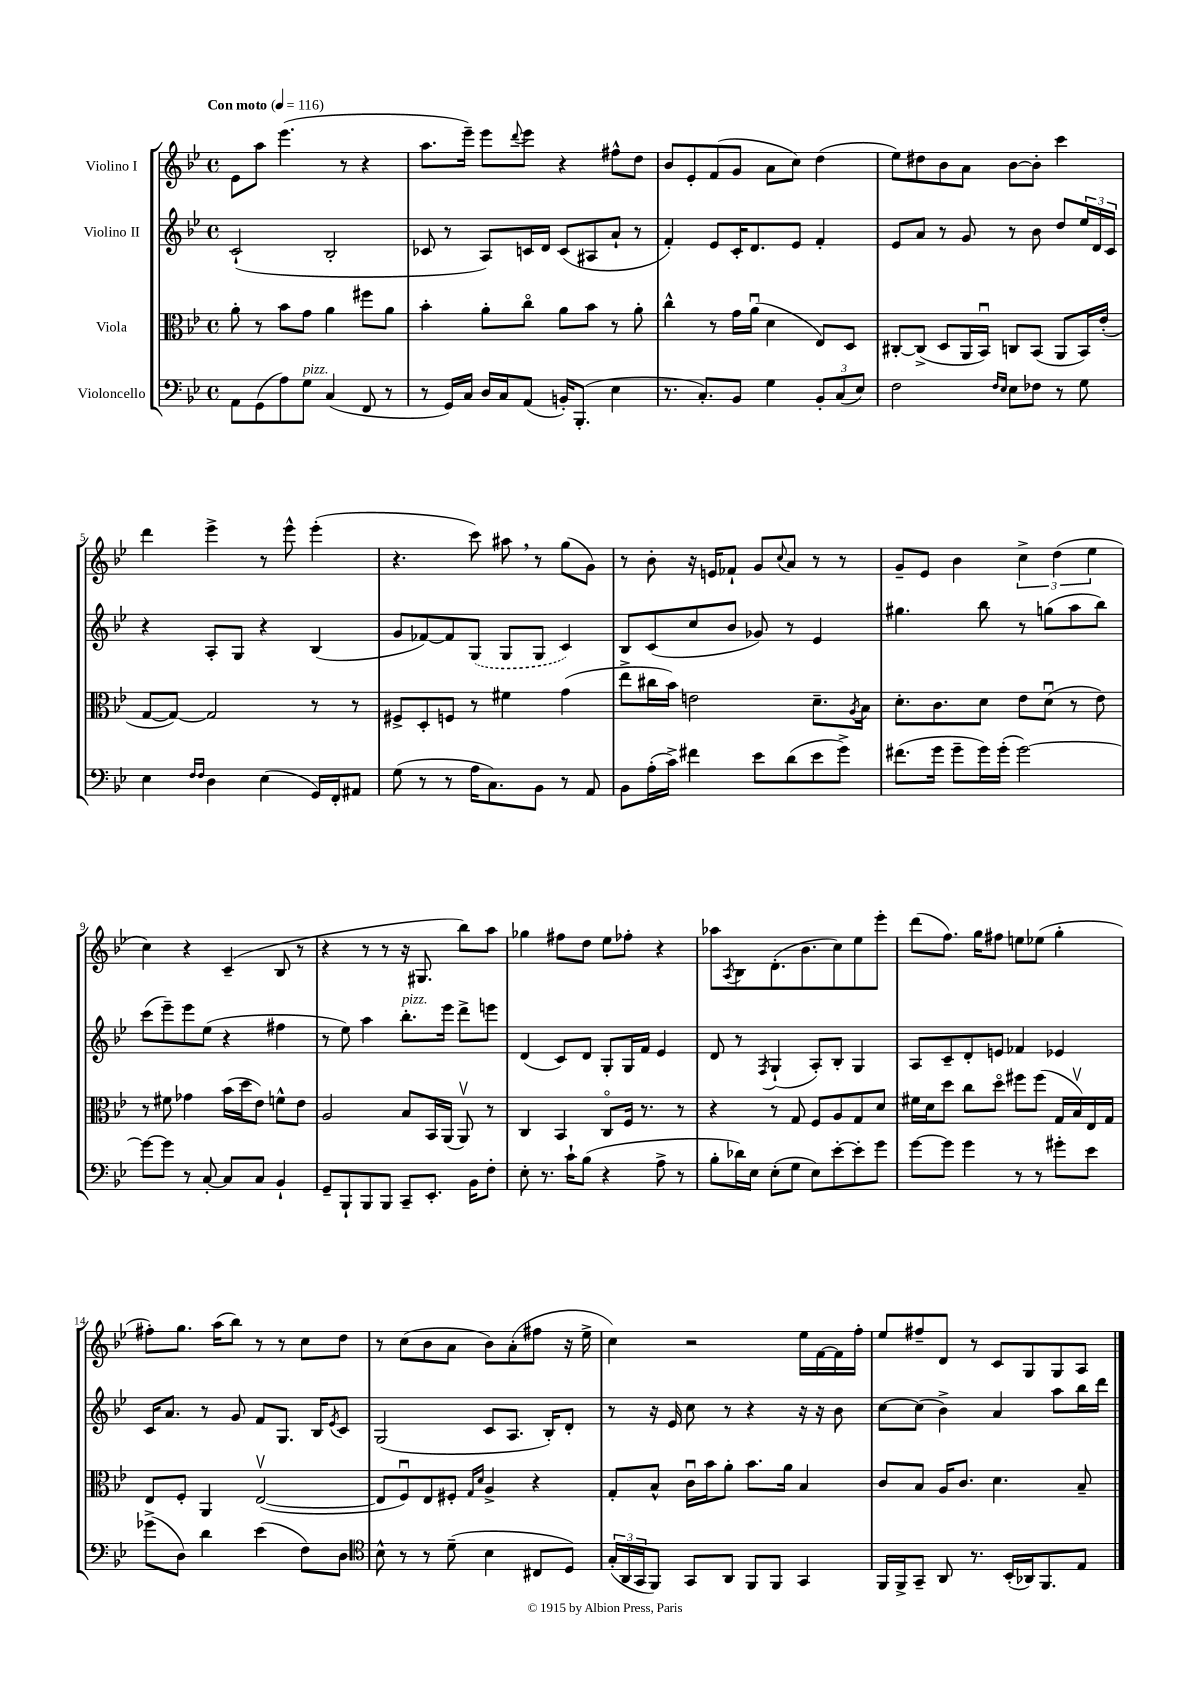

**kern	**kern	**kern	**kern
*part4	*part3	*part2	*part1
*staff4	*staff3	*staff2	*staff1
*I"Violoncello	*I"Viola	*I"Violino II	*I"Violino I
*clefF4	*clefC3	*clefG2	*clefG2
*k[b-e-]	*k[b-e-]	*k[b-e-]	*k[b-e-]
*M4/4	*M4/4	*M4/4	*M4/4
*met(c)	*met(c)	*met(c)	*met(c)
*MM116	*MM116	*MM116	*MM116
=1	=1	=1	=1
!	!	!	!LO:TX:a:B:t=Con moto
8AA\L	8a'\	(2c`/	8e-\L
(8GG\	8r	.	8aa\J
8A\)	8b-\L	.	(4.eee-\
!LO:TX:a:i:t=pizz.	!	!	!
8G\J	8g\J	.	.
(4C/	4a\	2B-'/	.
.	.	.	8r
8FF/	8ff#X\L	.	4r
8r	8a\J	.	.
=2	=2	=2	=2
8r	4b-'\	8c-X/	8.aa\L
16GG/LL)	.	8r	.
16C/JJ	.	.	16eee-~\Jk)
16D/LL	8a'\L	8A/L)	8eee-\L
16C/J	.	.	.
.	.	.	8qqddd/
(8AA/J	8cc\J	16cn/L	8eee-\J
.	.	16d/JJ	.
16BBn'/KL)	8a\L	(8c/L	4r
(8.BBB-'/J	.	.	.
.	8b-\J	8A#X/	.
4E-\	8r	8a`/J	8ff#X^^\L
.	8a'\	8r	8dd\J
=3	=3	=3	=3
8.r	4cc^^\	4f'/)	8b-/L
.	.	.	8e-'/
8.C'/L)	.	.	.
.	8r	8e-/L	(8f/
8BB-/J	16g\LL	16c'/K	8g/J
.	(16au\JJ	8.d/	.
4G\	4d\	.	8a\L
.	.	8e-/J	8cc\J)
12BB-'/L	8E-/L)	4f'/	(4dd\
(12C/	.	.	.
.	8D/J	.	.
12E-/J)	.	.	.
=4	=4	=4	=4
2F\	[8C#X'/L	8e-/L	8ee-\L)
.	(8C#^/J]	8a/J	8dd#X\
.	8D/L	8r	8b-\
.	16AA/L	8g/	8a\J
.	16BB-u/JJ)	.	.
16qqF/LL	.	.	.
16qqE-/JJ	.	.	.
8E-\L	8Cn/L	8r	[8b-\L
8F-X\J	(8BB-/J	8b-\	8b-'\J]
8r	8AA/L	8dd/L	4ccc\
8G\	16BB-/L)	24ee-/L	.
.	.	24d/	.
.	(16e-'/JJ	.	.
.	.	24c/JJ	.
!!LO:LB:g=z
=5	=5	=5	=5
4E-\	[8G/L	4r	4ddd\
.	8G/J_)	.	.
16qqF/LL	.	.	.
16qqF/JJ	.	.	.
4D\	2G/]	8A'/L	4eee-^\
.	.	8G/J	.
(4E-\	.	4r	8r
.	.	.	8eee-^^\
16GG/LL)	8r	(4B-/	(4eee-'\
16FF'/J	.	.	.
8AA#X/J	8r	.	.
=6	=6	=6	=6
(8G\	8F#X^/L	8g/L	4.r
8r	8D'/	[8f-X/)	.
8r	8Fn/J	8f-/]	.
16A\KL	8r	(8G/J	8ccc\)
8.C\)	.	.	.
.	4f#X\	8G/L	8aa#X,\
8BB-\J	.	8G/J	8r
8r	(4g\	4c/)	(8gg\L
8AA/	.	.	8g\J)
=7	=7	=7	=7
8BB-\L	8ee-^\L	8B-/L	8r
(16A'\L	16cc#X\L	(8c/	8b-'\
16c^\JJ)	16b-\JJ)	.	.
4f#X\	2en\	8cc/	16r
.	.	.	16en/KL
.	.	8b-/J	8f-X`/J
8e-\L	.	8g-X/)	8g/L
.	.	.	8qqcc/
(8d\	.	8r	8a/J
8e-\	8.d~\L	4e-/	8r
8g^\J)	.	.	8r
.	8qA/	.	.
.	16B-\Jk	.	.
=8	=8	=8	=8
(8.f#X\L	8.d'\L	4.gg#X\	8g~/L
.	.	.	8e-/J
16g\Jk	8.c\	.	.
8g~\L	.	.	4b-\
16g\L)	8d\J	8bb-\	.
(16g'\JJ	.	.	.
[2g\)	8e-\L	8r	6cc^\
.	(8du\J	(8ggn\L	.
.	.	.	(6dd\
.	8r	8aa\	.
.	.	.	6ee-\
.	8e-\)	8bb-\J)	.
!!LO:LB:g=z
=9	=9	=9	=9
8g\L_	8r	(8ccc\L	4cc\)
8g\J]	8f#X\	8eee-~\)	.
8r	4g-X\	8eee-\	4r
[8C'/	.	(8ee-\J	.
8C/L]	(16b-\LL	4r	(4c~/
.	16dd\J	.	.
8C/J	8e-\J)	.	.
4BB-`/	8fn^^\L	4ff#X\	8B-/
.	8e-\J	.	8r
=10	=10	=10	=10
8GG~/L	2A/	8r	4r
8BBB-`/	.	8ee-\)	.
8BBB-/	.	4aa\	8r
8BBB-/J	.	.	8r
!	!	!LO:TX:a:i:t=pizz.	!
8CC~/L	8B-/L	8.bb-'\L	16r
.	.	.	8.G#X/
8.EE-'/J	16BB-/L	.	.
.	(16AA/JJ	16eee-\Jk	.
.	8AAv/)	8ddd^\L	8bb-\L)
16BB-\KL	.	.	.
8F'\J	8r	8eeen\J	8aa\J
=11	=11	=11	=11
8E-'\	4C/	(4d/	4gg-X\
8.r	.	.	.
.	4BB-/	8c/L)	8ff#X\L
16c`\KL	.	.	.
(8B-\J	.	8d/J	8dd\J
4r	8C/L	8G'/L	8ee-\L
.	16F/Jk	16G/L	8ff-X'\J
.	8.r	16f/JJ	.
8A^\	.	4e-/	4r
8r	8r	.	.
=12	=12	=12	=12
8B-'\L	4r	8d/	8aa-X\L
.	.	.	8qA/
16d-X\L)	.	8r	8B-\
16E-\JJ	.	.	.
.	.	8qF/	.
(8E-'\L	8r	(4G`/	(8.d'\
8G\J	8G/	.	.
.	.	.	8.b-\
8E-\L)	8F/L	8A'/L)	.
[8e-'\	8A/	8B-'/J	8cc\)
8e-'\]	8G/	4G/	8ee-\
8g\J	8d/J	.	8eee-'\J
=13	=13	=13	=13
[8g\L	16f#X\LL	8A/L	(8ddd\L
.	16d\J	.	.
8g\J]	8dd\J	8c~/	8.ff\J)
4g\	8cc\L	8d'/	.
.	.	.	16gg\KL
.	8dd\J	8en/J	8ff#X\J
8r	8ff#X\L	4f-X/	8een\L
8r	(8ff#\J	.	(8ee-X\J
8g#X'\L	16G/LL	4e-X/	4gg'\
.	16B-v/)	.	.
8e-\J	16E-/	.	.
.	16G/JJ	.	.
!!LO:LB:g=z
=14	=14	=14	=14
(8g-X^\L	8E-/L	16c/KL	8ff#X'\L)
.	.	8.a/J	.
8D\J)	8F'/J	.	8.gg\J
4d\	4AA/	8r	.
.	.	.	(16aa\KL
.	.	8g/	8bb-\J)
(4e-\	([2E-v/	8f/L	8r
.	.	8.G/J	8r
8F\L)	.	.	8cc\L
.	.	16B-/KL	.
.	.	8qe-/	.
8D\J	.	8c/J	8dd\J
=15	=15	=15	=15
*clefC4	*	*	*
8B-^^\	8E-/L]	(2G/	8r
8r	8Fu/)	.	(8cc\L
8r	8E-/	.	8b-\
(8d~\	8F#X'/J	.	8a\J
.	16qqG/LL	.	.
.	16qqd/JJ	.	.
4B-\	4A^/	8c/L	8b-\L)
.	.	8.A/J	(8a'\
8C#X/L	4r	.	8ff#X\J
.	.	16B-'/KL)	.
8D/J)	.	8d'/J	16r
.	.	.	16ee-^\
=16	=16	=16	=16
(24G'/LL	8G'/L	8r	4cc\)
24AA/	.	.	.
24GG/J	.	.	.
8FF/J)	8B-^^/J	16r	.
.	.	16e-/	.
8GG/L	16cu\LL	8cc\	2r
.	16b-\J	.	.
8AA/J	8a'\J	8r	.
8FF/L	8.b-\L	4r	.
8FF/J	.	.	.
.	16a\Jk	.	.
4GG/	4B-/	16r	16ee-\LL
.	.	16r	[16f\
.	.	8b-\	16f\]
.	.	.	16ff'\JJ
=17	=17	=17	=17
16FF/LL	8c/L	[8cc\L	8ee-/L
16FF^/J	.	.	.
8GG~/J	8B-/J	(8cc\J]	8ff#X~/
8AA/	16A/KL	4b-^\)	8d/J
.	8.c/J	.	.
8.r	.	.	8r
.	4.d\	4a/	8c/L
(16BB-'/LL	.	.	.
16AA-X/J)	.	.	8G/
8.FF/	.	.	.
.	.	8aa\L	8G/
8E-/J	8B-~/	16bb-\L	8A/J
.	.	16ddd\JJ	.
==	==	==	==
*-	*-	*-	*-
